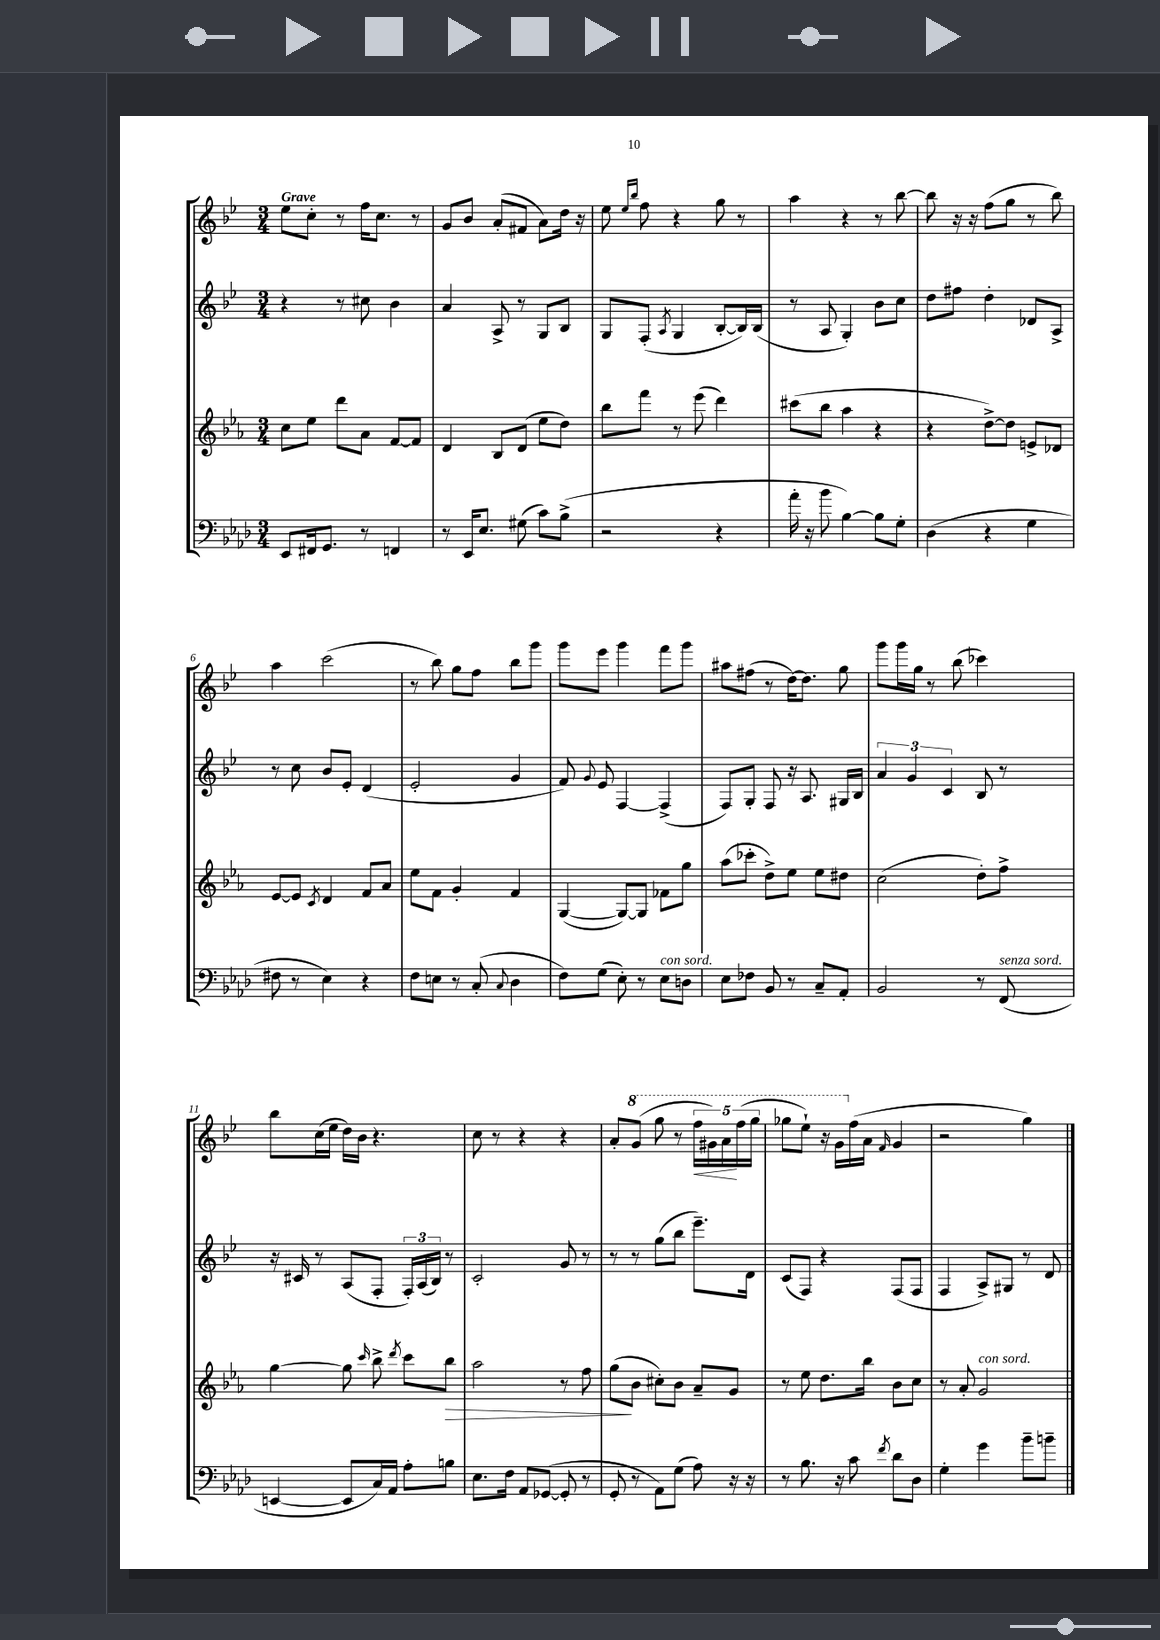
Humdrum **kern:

**kern	**kern	**dynam	**kern	**kern	**dynam
*part4	*part3	*part3	*part2	*part1	*part1
*staff4	*staff3	*staff3	*staff2	*staff1	*staff1
*clefF4	*clefG2	*	*clefG2	*clefG2	*
*k[b-e-a-d-]	*k[b-e-a-]	*	*k[b-e-]	*k[b-e-]	*
*M3/4	*M3/4	*	*M3/4	*M3/4	*
=1	=1	=1	=1	=1	=1
!	!	!	!	!LO:TX:a:B:t=Grave	!
8EE-/L	8cc\L	.	4r	8ee-\L	.
16FF#X/k	8ee-\J	.	.	8cc'\J	.
8.GG/J	.	.	.	.	.
.	8ddd\L	.	8r	8r	.
8r	8a-\J	.	8cc#X\	16ff\KL	.
.	.	.	.	8.cc\J	.
4FFn/	[8f/L	.	4b-\	.	.
.	8f/J]	.	.	8r	.
=2	=2	=2	=2	=2	=2
8r	4d/	.	4a/	8g/L	.
16EE-/KL	.	.	.	8b-/J	.
8.E-/J	.	.	.	.	.
.	8B-/L	.	8A^/	(8a'/L	.
(8G#X\	(8d/J	.	8r	8f#X/J	.
8c\L)	8ee-\L	.	8G/L	8a\L)	.
(8B-^\J	8dd\J)	.	8B-/J	16dd\Jk	.
.	.	.	.	16r	.
=3	=3	=3	=3	=3	=3
2r	8bb-\L	.	8G/L	8ee-\	.
.	.	.	.	16qqee-/LL	.
.	.	.	.	16qqbb-/JJ	.
.	8fff\J	.	(8F'/J	8ff\	.
.	.	.	8qA/	.	.
.	8r	.	4G/	4r	.
.	(8eee-\	.	.	.	.
4r	4ddd\)	.	[8B-'/L	8gg\	.
.	.	.	16B-/L])	8r	.
.	.	.	(16B-/JJ	.	.
=4	=4	=4	=4	=4	=4
16a-'\	(8ccc#X\L	.	8r	4aa\	.
16r	.	.	.	.	.
8b-\	8bb-\J	.	8A/	.	.
[4B-\)	4aa-\	.	4G'/)	4r	.
8B-\L]	4r	.	8b-\L	8r	.
8G'\J	.	.	8cc\J	[8bb-\	.
=5	=5	=5	=5	=5	=5
(4D-\	4r	.	8dd\L	8bb-\]	.
.	.	.	8ff#X\J	16r	.
.	.	.	.	16r	.
4r	[8dd^\L)	.	4dd'\	(8ff\L	.
.	8dd\J]	.	.	8gg\J	.
4G\	8en^/L	.	8d-X/L	8r	.
.	8d-X/J	.	8A^/J	8bb-\)	.
!!LO:LB:g=z
=6	=6	=6	=6	=6	=6
8F#X\	[8e-/L	.	8r	4aa\	.
8r	8e-/J]	.	8cc\	.	.
.	8qc/	.	.	.	.
4E-\)	4d/	.	8b-/L	(2ccc\	.
.	.	.	8e-'/J	.	.
4r	8f/L	.	(4d/	.	.
.	8a-/J	.	.	.	.
=7	=7	=7	=7	=7	=7
8F\L	8ee-\L	.	2e-'/	8r	.
8En\J	8f\J	.	.	8bb-\)	.
8r	4g'/	.	.	8gg\L	.
(8C'/	.	.	.	8ff\J	.
8qqC/	.	.	.	.	.
4D-\	4f/	.	4g/	8bb-\L	.
.	.	.	.	8ggg\J	.
=8	=8	=8	=8	=8	=8
8F\L)	([4G/	.	8f/)	8ggg\L	.
.	.	.	8qqg/	.	.
(8G\J	.	.	8e-/	8eee-\J	.
8E-'\)	8G/L_)	.	[4F/	4ggg\	.
8r	8G/J]	.	.	.	.
!LO:TX:a:i:t=con sord.	!	!	!	!	!
8E-\L	8f-X\L	.	(4F^/]	8fff\L	.
8Dn\J	8gg\J	.	.	8ggg\J	.
=9	=9	=9	=9	=9	=9
8E-\L	(8aa-\L	.	8F/L)	8aa#X\L	.
8F-X\J	8ccc-X'\J	.	8G'/J	(8ff#X\J	.
8BB-/	8dd^\L)	.	8F/	8r	.
8r	8ee-\J	.	16r	[16dd\KL)	.
.	.	.	8.A/	8.dd\J]	.
8C~/L	8ee-\L	.	.	.	.
8AA-'/J	8dd#X\J	.	16G#X/LL	8gg\	.
.	.	.	16B-/JJ	.	.
=10	=10	=10	=10	=10	=10
2BB-/	(2cc\	.	6a/	8ggg\L	.
.	.	.	.	16ggg\L	.
.	.	.	6g/	.	.
.	.	.	.	16gg\JJ	.
.	.	.	.	8r	.
.	.	.	6c/	.	.
.	.	.	.	(8bb-\	.
8r	8dd'\L)	.	8B-/	4ccc-X\)	.
!LO:TX:a:i:t=senza sord.	!	!	!	!	!
(8FF/	8ff^\J	.	8r	.	.
!!LO:LB:g=z
=11	=11	=11	=11	=11	=11
[4EEn/	[4gg\	.	16r	8bb-\L	.
.	.	.	16c#X/	.	.
.	.	.	8r	(16cc\L	.
.	.	.	.	16ee-\JJ	.
8EE/L]	8gg\]	.	(8A/L	16dd\LL)	.
.	.	.	.	16b-\JJ	.
.	16qqccc/	.	.	.	.
16C/L)	8bb-^\	.	8F'/J	4.r	.
16AA-/JJ	.	.	.	.	.
.	8qddd/	.	.	.	.
8A-'\L	8ccc\L	.	24F'/LL)	.	.
.	.	.	(24A/	.	.
.	.	.	24B-/JJ)	.	.
!	!	!LO:HP:b	!	!	!
8Bn\J	8bb-\J	>	8r	.	.
=12	=12	=12	=12	=12	=12
8.E-\L	2aa-\	.	2c'/	8cc\	.
.	.	.	.	8r	.
16F\Jk	.	.	.	.	.
8AA-/L	.	.	.	4r	.
([8GG-X/J	.	.	.	.	.
8GG-'/]	8r	.	8g/	4r	.
8r	8ff\	.	8r	.	.
=13	=13	=13	=13	=13	=13
8GG'/	(8gg\L	.	8r	8a'/L	.
*	*	*	*	*8va	*
8r	8b-\J	]	8r	(8gg/J	.
8AA-\L)	8cc#X'\L)	.	(8gg\L	8ggg\	.
(8G\J	8b-\J	.	8bb-\J	8r	.
!	!	!	!	!	!LO:HP:b
8A-\)	8a-~/L	.	8.eee-~\L)	20fff\LL	<
.	.	.	.	20gg#X\)	.
.	.	.	.	20aa\	.
16r	8g/J	.	.	.	.
.	.	.	.	(20fff\	[
16r	.	.	16d\Jk	.	.
.	.	.	.	20ggg\JJ	.
=14	=14	=14	=14	=14	=14
8r	8r	.	(8c/L	8ggg-X\L	.
8.B-\	8ee-\	.	8F/J)	8eee-`\J)	.
.	8.dd\L	.	4r	16r	.
16r	.	.	.	16gg\LL	.
*	*	*	*	*X8va	*
8c\	.	.	.	(16ff\	.
.	16bb-\Jk	.	.	16a\JJ	.
8qf/	.	.	.	16qqf/	.
8d-\L	8b-\L	.	(8F/L	4g/	.
8D-\J	8cc\J	.	8F/J	.	.
=15	=15	=15	=15	=15	=15
4G'\	8r	.	4F/	2r	.
.	8a-'/	.	.	.	.
!	!LO:TX:a:i:t=con sord.	!	!	!	!
4g\	2g/	.	8A^/L)	.	.
.	.	.	8G#X/J	.	.
8b-~\L	.	.	8r	4gg\)	.
8bn~\J	.	.	8d/	.	.
==	==	==	==	==	==
*-	*-	*-	*-	*-	*-
